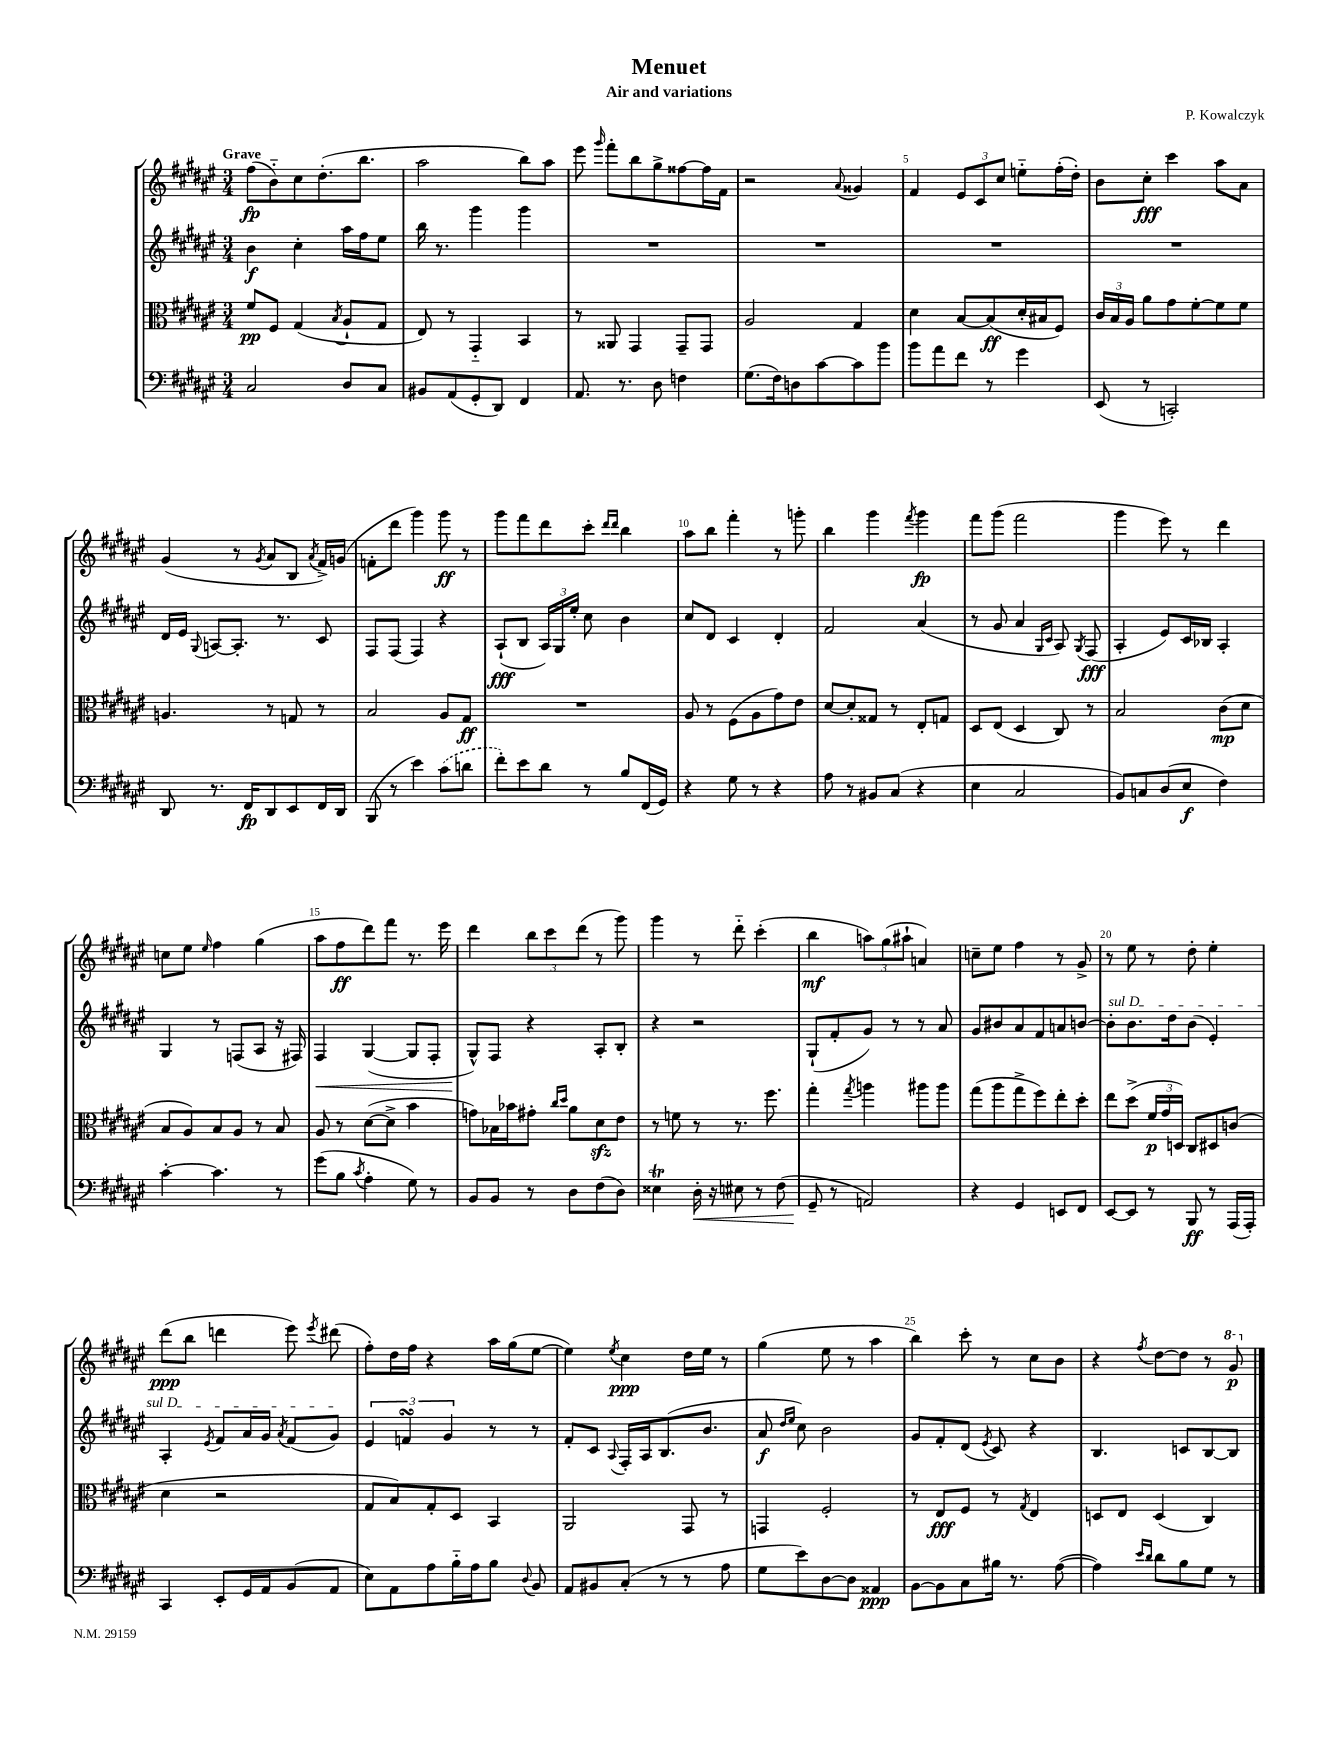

**kern	**kern	**kern	**kern
*staff4	*staff3	*staff2	*staff1
*clefF4	*clefC3	*clefG2	*clefG2
*k[f#c#g#d#a#e#]	*k[f#c#g#d#a#e#]	*k[f#c#g#d#a#e#]	*k[f#c#g#d#a#e#]
*M3/4	*M3/4	*M3/4	*M3/4
2C#	8f#	4b	(8ff#
.	8F#	.	8b'~)
.	(4G#	4cc#'	8cc#
.	.	.	(8.dd#'
.	8qB	.	.
8D#	8A#`	16aa#	.
.	.	16ff#	8.bb
8C#	8G#	8ee#	.
=	=	=	=
8BB#	8E#)	16bb	2aa#
.	.	8.r	.
(8AA#	8r	.	.
8GG#'	4GG#'~	4ggg#	.
8DD#)	.	.	.
4FF#	4BB	4ggg#	8bb)
.	.	.	8aa#
=	=	=	=
8.AA#	8r	2.r	8eee#
.	.	.	16qqggg#
.	8AA##	.	8fff#'
8.r	.	.	.
.	4GG#	.	8bb
8D#	.	.	8gg#^
4F	8GG#~	.	[8ff##
.	8GG#	.	16ff##]
.	.	.	16f#
=	=	=	=
(8.G#	2A#	2.r	2r
16F#)	.	.	.
8D	.	.	.
[8c#	.	.	.
.	.	.	8qqa#
8c#]	4G#	.	4g##
8b	.	.	.
=	=	=	=
8b	4d#	2.r	4f#
8a#	.	.	.
8f#	[8B	.	12e#
.	.	.	12c#
8r	(8B]	.	.
.	.	.	12cc#
4g#	16d#'	.	8ee'~
.	16B#	.	.
.	8F#)	.	(16ff#'
.	.	.	16dd#')
=	=	=	=
(8EE#	24c#	2.r	8b
.	24B	.	.
.	24A#	.	.
8r	8a#	.	8cc#'
2CC')	8g#	.	4ccc#
.	[8f#'	.	.
.	8f#]	.	8aa#
.	8f#	.	8a#
=	=	=	=
8DD#	4.A	16d#	(4g#
.	.	16e#	.
.	.	8qqG#	.
8.r	.	[8A	.
.	.	8.A']	8r
16FF#	.	.	.
.	.	.	8qg#
8DD#	8r	.	8a#
.	.	8.r	.
8EE#	8G	.	8B
.	.	.	8qa#
16FF#	8r	8c#	16f#^)
16DD#	.	.	(16g
=	=	=	=
(8BBB	2B	8F#	8f'
8r	.	(8F#	8ddd#
4e#)	.	4F#)	4ggg#)
(8c#	8A#	4r	8ggg#
8d	8G#	.	8r
=	=	=	=
8f#')	2.r	(8A#`	8ggg#
8e#	.	8B	8fff#
8d#	.	24A#)	8ddd#
.	.	24G#	.
.	.	24ee#'	.
8r	.	8cc#	8ccc#'
.	.	.	16qqddd#
.	.	.	16qqddd#
8B	.	4b	4bb
(16FF#	.	.	.
16GG#)	.	.	.
=	=	=	=
4r	8A#	8cc#	8aa#
.	8r	8d#	8bb
8G#	(8F#	4c#	4fff#'
8r	8A#	.	.
4r	8g#)	4d#'	8r
.	8e#	.	8ggg'
=	=	=	=
8A#	[8d#	2f#	4bb
8r	8d#']	.	.
8BB#	8G##	.	4ggg#
(8C#	8r	.	.
.	.	.	8qfff#
4r	8E#'	(4a#	4ggg#
.	8G	.	.
=	=	=	=
4E#	8D#	8r	8fff#
.	(8E#	8g#	(8ggg#
2C#	4D#	4a#	2fff#
.	.	16qqG#	.
.	.	16qqc#	.
.	8C#)	8A#)	.
.	.	8qG#	.
.	8r	(8F#	.
=	=	=	=
8BB)	2B	4A#'	4ggg#
8C	.	.	.
(8D#	.	8e#)	8eee#)
8E#	.	16c#	8r
.	.	16B-	.
4F#)	(8c#	4A#'	4ddd#
.	8d#	.	.
=	=	=	=
[4c#'	8B	4G#	8cc
.	8A#)	.	8ee#
.	.	.	16qqee#
4.c#]	8B	8r	4ff#
.	8A#	(8F	.
.	8r	8A#	(4gg#
8r	8B	16r	.
.	.	16F#)	.
=	=	=	=
(8g#	8A#	4F#	8aa#
8B	8r	.	8ff#
8qc#	.	.	.
4A#'	([8d#	([4G#	8ddd#)
.	8d#^]	.	8fff#
8G#)	4b	8G#]	8.r
8r	.	8F#'	.
.	.	.	16eee#
=	=	=	=
8BB	8g)	8G#^^)	4ddd#
8BB	16B-	8F#	.
.	16b-	.	.
8r	8g#'	4r	12bb
.	.	.	12ccc#
.	16qqcc#	.	.
.	16qqdd#	.	.
8D#	8a#	.	.
.	.	.	(12ddd#
(8F#	8d#	8A#'	8r
8D#)	8e#	8B'	8ggg#)
=	=	=	=
4E##	8r	4r	4ggg#
.	8f	.	.
16D#'	8r	2r	8r
16r	.	.	.
8E#	8.r	.	8ddd#'~
8r	.	.	(4ccc#'
.	8.ff#	.	.
(8F#	.	.	.
=	=	=	=
8GG#~	4gg#'	(8G#`	4bb
8r	.	8f#'	.
.	8qgg#	.	.
2AA)	4aa	8g#)	12aa)
.	.	.	(12gg#
.	.	8r	.
.	.	.	12aa#`
.	8aa#	8r	4a)
.	8aa#	8a#	.
=	=	=	=
4r	(8gg#	8g#	8cc~
.	8aa#	8b#	8ee#
4GG#	8gg#^	8a#	4ff#
.	8ff#)	8f#	.
8EE	8ee#'	8a	8r
8FF#	8dd#'	[8b	8g#^
=	=	=	=
[8EE#	8ee#	8b']	8r
8EE#]	(8dd#^	8.b	8ee#
8r	24f#	.	8r
.	24g#	.	.
.	.	16dd#	.
.	24D)	.	.
8BBB	8C#	(8b	8dd#'
8r	8D#	4e#')	4ee#'
(16AAA#	(8c	.	.
16AAA#')	.	.	.
=	=	=	=
4CC#	4d#	4A#'	(8ddd#
.	.	.	8bb
.	.	8qe#	.
8EE#'	2r	8f#	4ddd
16GG#	.	16a#	.
16AA#	.	16g#	.
.	.	8qa#	.
(8BB	.	(8f#	8eee#)
.	.	.	8qeee#
8AA#	.	8g#)	(8ddd#
=	=	=	=
8E#)	8G#	6e#	8ff#')
8AA#	8B)	.	16dd#
.	.	6f	.
.	.	.	16ff#
8A#	8G#'	.	4r
.	.	6g#	.
16B'~	8D#	.	.
16A#	.	.	.
8B	4BB	8r	16aa#
.	.	.	(16gg#
8qqD#	.	.	.
8BB	.	8r	[8ee#
=	=	=	=
8AA#	2AA#	8f#'	4ee#])
8BB#	.	8c#	.
.	.	8qqA#	8qee#
(8C#'	.	16F#'	4cc#
.	.	16A#	.
8r	.	(8.B	.
8r	8GG#	.	16dd#
.	.	8.b	16ee#
8A#	8r	.	8r
=	=	=	=
8G#	4GG	8a#	(4gg#
.	.	16qqdd#	.
.	.	16qqee#	.
8e#)	.	8cc#)	.
[8D#	2F#'	2b	8ee#
8D#]	.	.	8r
4AA##	.	.	4aa#
=	=	=	=
[8BB	8r	8g#	4bb)
8BB]	8E#	8f#'	.
8C#	8F#	(8d#	8ccc#'
.	.	8qe#	.
16B#	8r	8c#)	8r
8.r	.	.	.
.	8qG#	.	.
.	4E#	4r	8cc#
([8A#	.	.	8b
=	=	=	=
4A#])	8D	4.B	4r
.	8E#	.	.
16qqe#	.	.	.
16qqd#	.	.	8qff#
8d#	(4D	.	[8dd#
8B	.	8c	8dd#]
8G#	4C#)	[8B	8r
8r	.	8B]	8gg#
==	==	==	==
*-	*-	*-	*-
